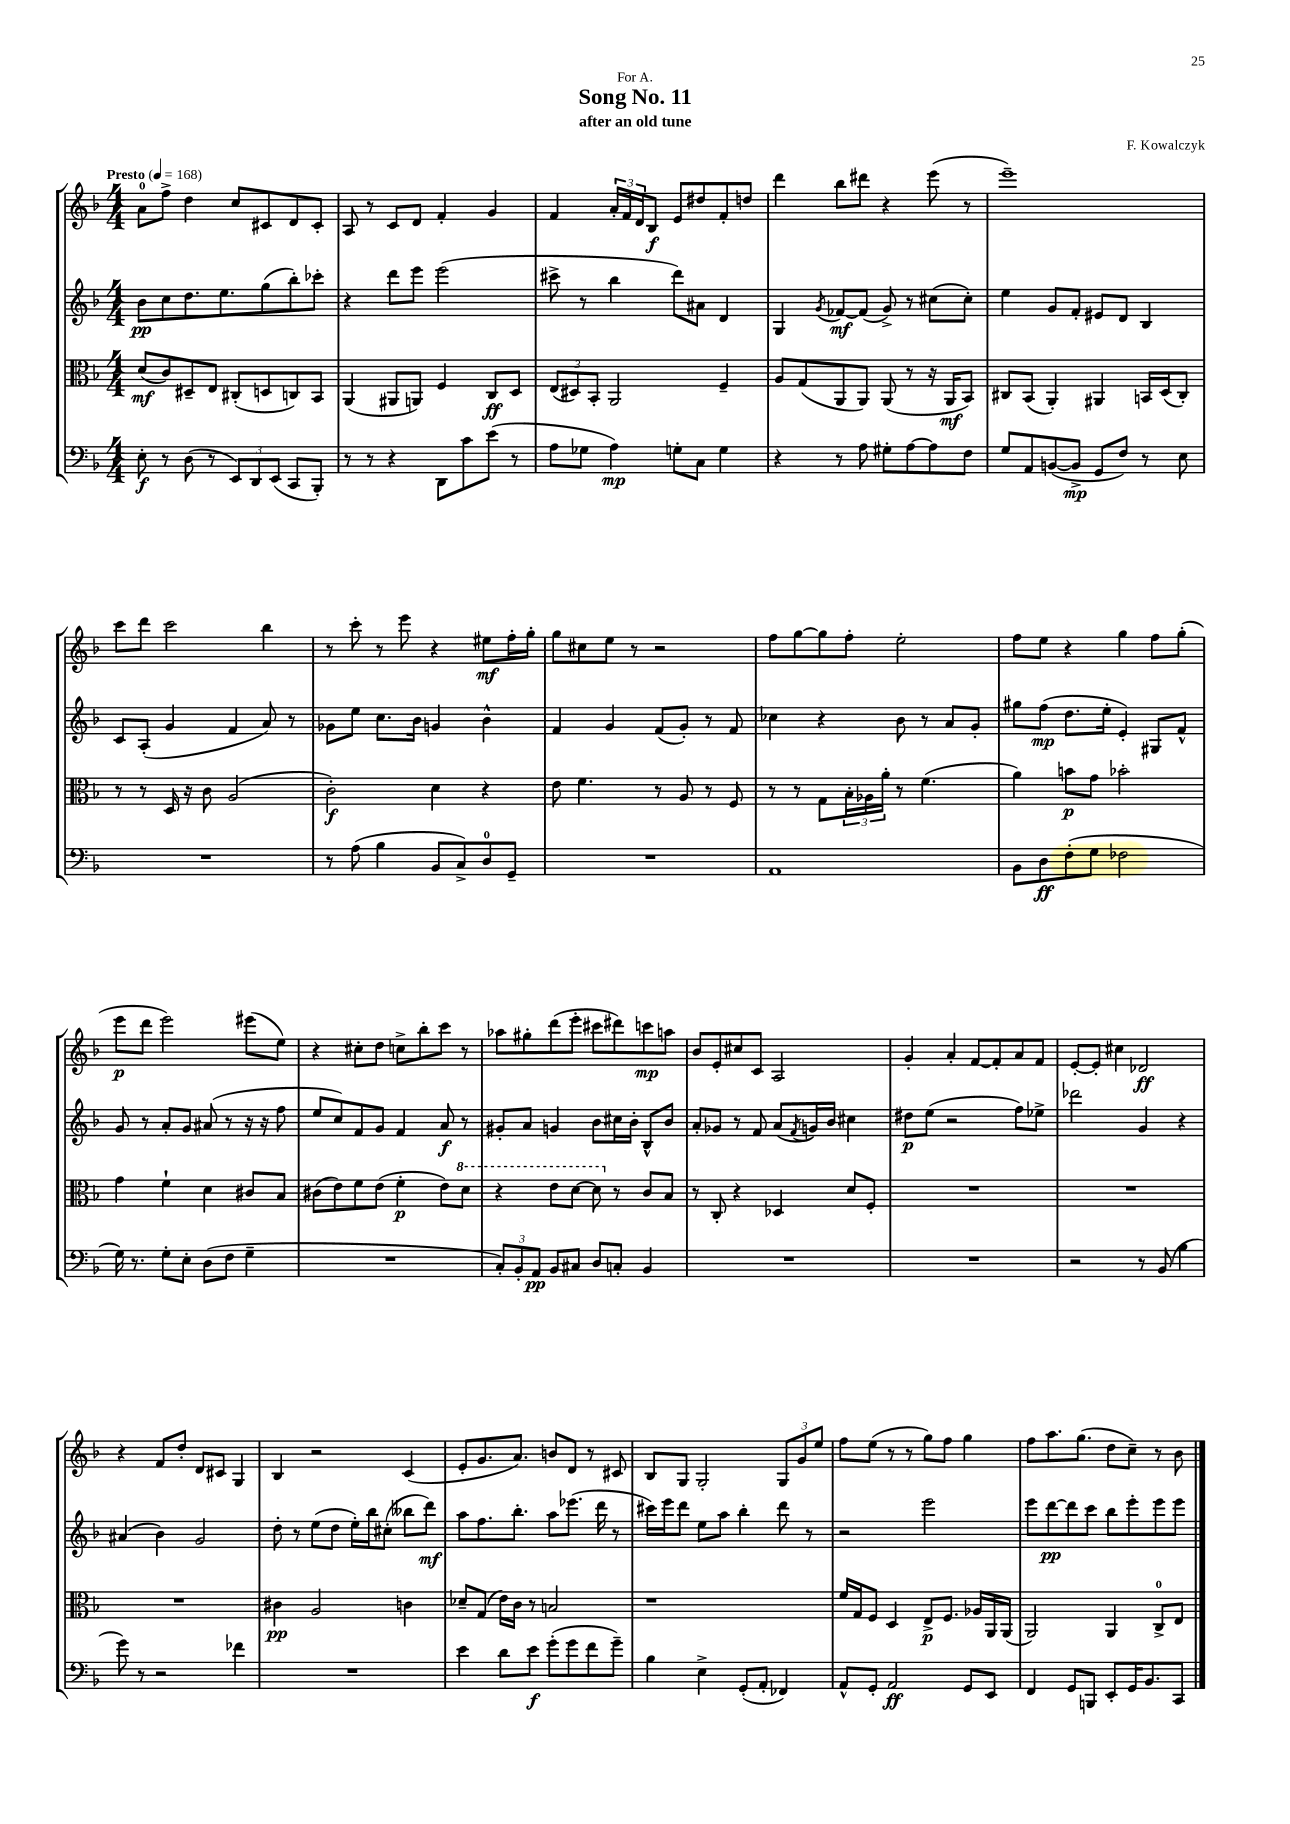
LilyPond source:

\header { title = "Song No. 11" composer = "F. Kowalczyk" subtitle = "after an old tune" dedication = "For A." }
<<
\new StaffGroup <<
\new Staff = "s0" {
    \clef treble \key f \major \numericTimeSignature \time 4/4 \tempo "Presto" 4 = 168
    a'8-0 f''8-> d''4 c''8 cis'8 d'8 cis'8-. |
    a8 r8 c'8 d'8 f'4-. g'4 |
    f'4 \tuplet 3/2 { a'16-. f'16 d'16 } bes8\f e'8 dis''8 f'8-. d''8 |
    d'''4 bes''8 dis'''8 r4 e'''8( r8 |
    e'''1--) |
    c'''8 d'''8 c'''2 bes''4 |
    r8 c'''8-. r8 e'''8 r4 eis''8\mf f''16-. g''16-. |
    g''8 cis''8 e''8 r8 r2 |
    f''8 g''8~ g''8 f''8-. e''2-. |
    f''8 e''8 r4 g''4 f''8 g''8-.( |
    e'''8\p d'''8 e'''2) eis'''8( e''8) |
    r4 cis''8-. d''8 c''8-> bes''8-. c'''8 r8 |
    aes''8 gis''8-. d'''8( e'''8-. cis'''8 dis'''8) c'''8\mp a''8 |
    bes'8 e'8-. cis''8 c'8 a2 |
    g'4-. a'4-. f'8~ f'8-. a'8 f'8 |
    e'8~-. e'8-. cis''4 des'2\ff |
    r4 f'8 d''8-. d'8 cis'8 g4 |
    bes4 r2 c'4( |
    e'8-. g'8. a'8.) b'8 d'8 r8 cis'8 |
    bes8 g8 g2-. \tuplet 3/2 { g8 g'8 e''8 } |
    f''8 e''8( r8 r8 g''8) f''8 g''4 |
    f''8 a''8. g''8.( d''8 c''8--) r8 bes'8 \bar "|." |
}
\new Staff = "s1" {
    \clef treble \key f \major \numericTimeSignature \time 4/4
    bes'8\pp c''8 d''8. e''8. g''8( bes''8-.) ces'''8-. |
    r4 d'''8 e'''8 e'''2( |
    cis'''8-> r8 bes''4 d'''8) ais'8 d'4 |
    g4 \acciaccatura { g'8 } fes'8~\mf fes'8( g'8->) r8 cis''8( cis''8-.) |
    e''4 g'8 f'8-. eis'8 d'8 bes4 |
    c'8 a8-.( g'4 f'4 a'8) r8 |
    ges'8 e''8 c''8. bes'16 g'4 bes'4-^ |
    f'4 g'4 f'8( g'8-.) r8 f'8 |
    ces''4 r4 bes'8 r8 a'8 g'8-. |
    gis''8 f''8\mp( d''8. e''16-. e'4-.) gis8 f'8-^ |
    g'8 r8 a'8-. g'8 ais'8( r8 r16 r16 f''8 |
    e''8 c''8) f'8 g'8 f'4 a'8\f r8 |
    gis'8-. a'8 g'4 bes'8 cis''16 bes'16-. bes8-^ bes'8 |
    a'8-. ges'8 r8 f'8 a'8( \acciaccatura { f'8 } g'16) bes'16 cis''4 |
    dis''8\p e''8( r2 f''8) ees''8-> |
    des'''2 g'4 r4 |
    ais'4( bes'4) g'2 |
    d''8-. r8 e''8( d''8 e''16-.) bes''16 cis''8-.( beses''8 d'''8\mf) |
    a''8 f''8. bes''8.-. a''8 ees'''8.( d'''16 r8 |
    cis'''16) e'''16 d'''8 e''8 a''8 bes''4-. d'''8 r8 |
    r2 e'''2 |
    e'''8 d'''8~\pp d'''8 c'''8 bes''8 e'''8-. e'''8 e'''8 \bar "|." |
}
\new Staff = "s2" {
    \clef alto \key f \major \numericTimeSignature \time 4/4
    d'8\mf( c'8) dis8-- e8 cis8-.( d8 c8) bes,8 |
    a,4( ais,8 a,8) f4 c8\ff d8 |
    \tuplet 3/2 { e8( dis8) bes,8-. } a,2 f4-- |
    a8 g8( a,8 a,8) a,8( r8 r16 a,16\mf bes,8) |
    cis8 bes,8( a,4-.) ais,4 b,16 d16( cis8-.) |
    r8 r8 d16 r16 c'8 a2( |
    c'2-.\f) d'4 r4 |
    e'8 f'4. r8 a8 r8 f8 |
    r8 r8 g8 \tuplet 3/2 { bes16-. aes16 a'16-. } r8 f'4.( |
    a'4) b'8\p g'8 bes'2-. |
    g'4 f'4-! d'4 cis'8 bes8 |
    cis'8( e'8) f'8 e'8( f'4-.\p e'8) \ottava #1 d''8 |
    r4 e''8 d''8~ d''8 \ottava #0 r8 c'8 bes8 |
    r8 c8-. r4 des4 d'8 f8-. |
    R1 |
    R1 |
    R1 |
    cis'4\pp a2 c'4 |
    des'8-- g8( e'16) c'16 r8 b2 |
    r1 |
    f'16 g16 f8 d4 e8->\p f8. aes16 a,16 a,16( |
    a,2) a,4 c8-0-> e8 \bar "|." |
}
\new Staff = "s3" {
    \clef bass \key f \major \numericTimeSignature \time 4/4
    e8-.\f r8 d8( r8 \tuplet 3/2 { e,8) d,8 e,8( } c,8 bes,,8-.) |
    r8 r8 r4 d,8 c'8 e'8( r8 |
    a8 ges8 a4\mp) g8-. c8 g4 |
    r4 r8 a8 gis8-. a8~ a8 f8 |
    g8 a,8 b,8~( b,8->\mp g,8 f8) r8 e8 |
    R1 |
    r8 a8( bes4 bes,8 c8->) d8-0 g,8-- |
    R1 |
    a,1 |
    bes,8 d8\ff f8-.( g8 fes2 |
    g16) r8. g8-. e8-. d8( f8 g4-- |
    R1 |
    \tuplet 3/2 { c8-.) bes,8-. a,8\pp } bes,8 cis8 d8 c8-. bes,4 |
    R1 |
    R1 |
    r2 r8 bes,8( bes4 |
    g'8) r8 r2 fes'4 |
    R1 |
    e'4 d'8 e'8\f g'8-.( g'8 f'8 g'8--) |
    bes4 e4-> g,8-.( a,8-. fes,4) |
    a,8-^ g,8-. a,2\ff g,8 e,8 |
    f,4 g,8 b,,8 e,8-. g,16 bes,8. c,8 \bar "|." |
}
>>
>>
\layout { \context { \Score \remove "Bar_number_engraver" } }
